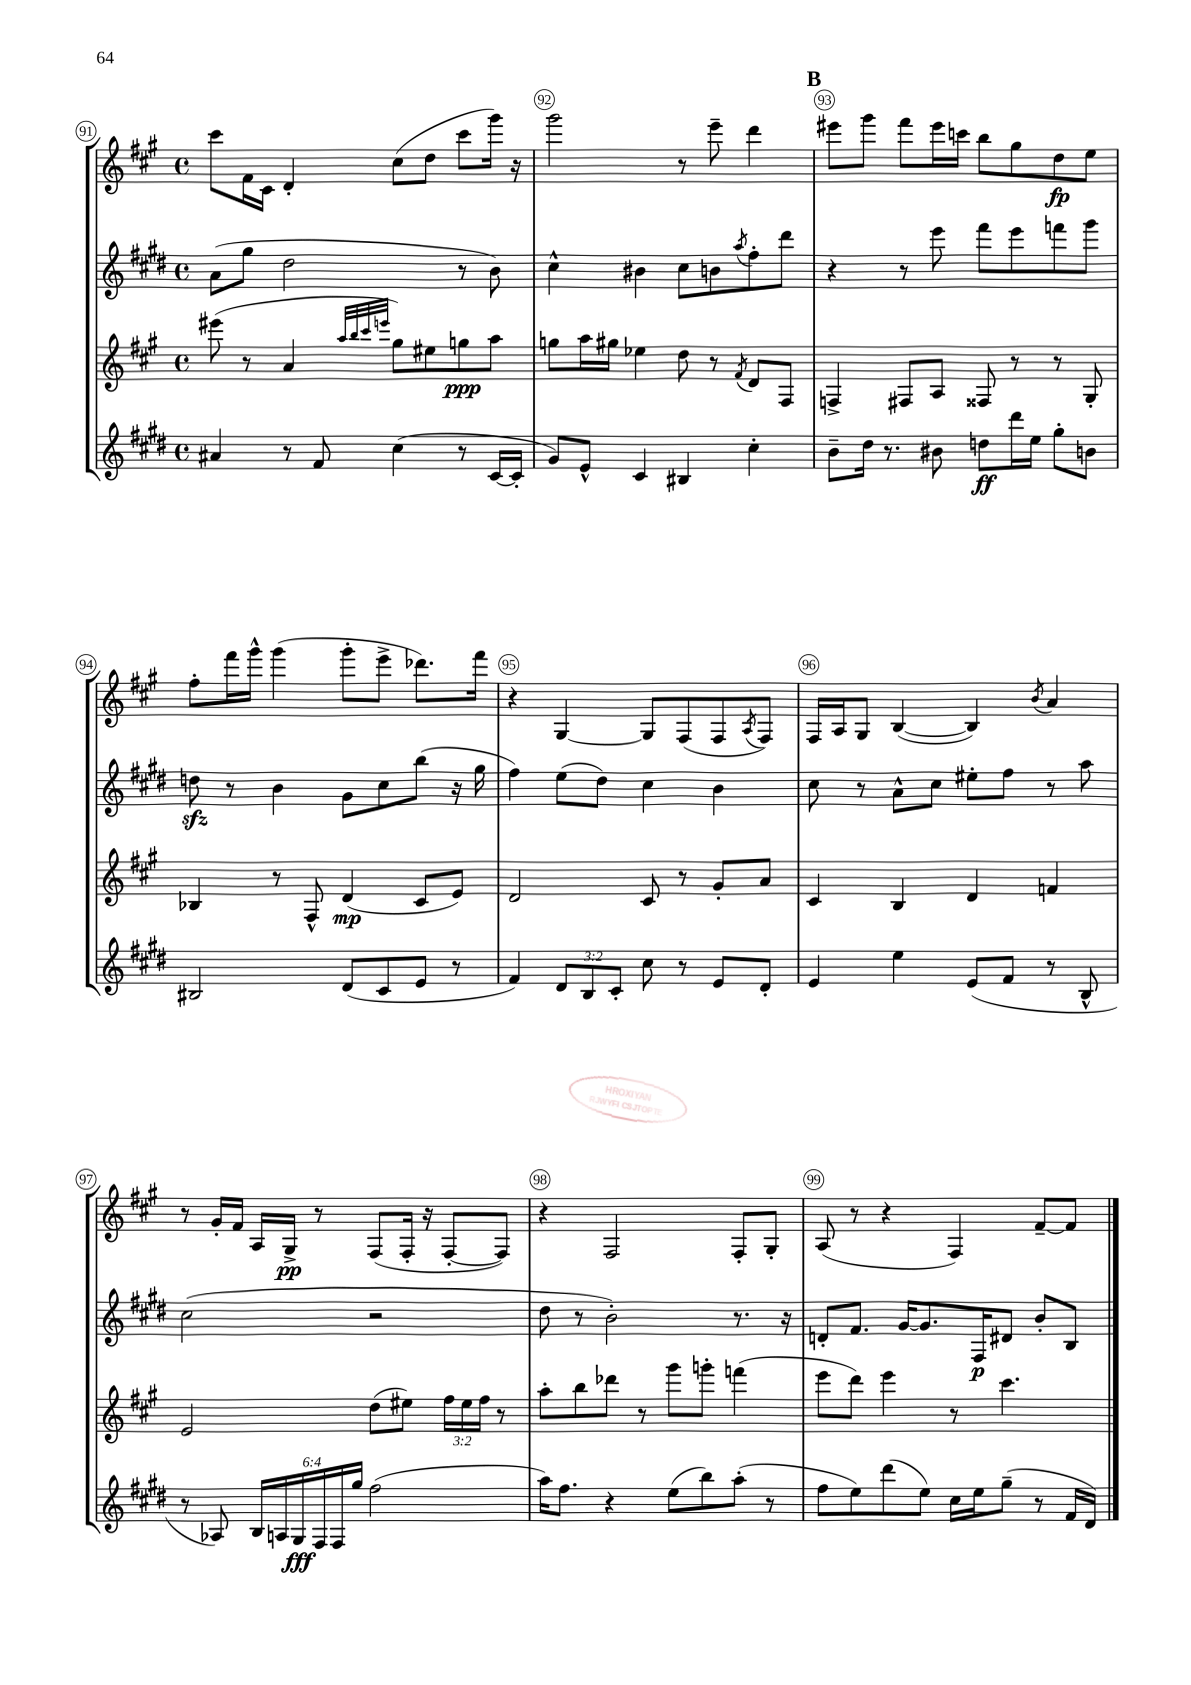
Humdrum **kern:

**kern	**dynam	**kern	**dynam	**kern	**dynam	**kern	**dynam
*part4	*part4	*part3	*part3	*part2	*part2	*part1	*part1
*staff4	*staff4	*staff3	*staff3	*staff2	*staff2	*staff1	*staff1
*clefG2	*	*clefG2	*	*clefG2	*	*clefG2	*
*k[f#c#g#d#]	*	*k[f#c#g#]	*	*k[f#c#g#d#]	*	*k[f#c#g#]	*
*M4/4	*	*M4/4	*	*M4/4	*	*M4/4	*
*met(c)	*	*met(c)	*	*met(c)	*	*met(c)	*
=91	=91	=91	=91	=91	=91	=91	=91
4a#X/	.	(8eee#X\	.	(8a\L	.	8ccc#\L	.
.	.	8r	.	8gg#\J	.	16f#\L	.
.	.	.	.	.	.	16c#\JJ	.
8r	.	4a/	.	2dd#\	.	4d'/	.
8f#/	.	.	.	.	.	.	.
.	.	32qqaa/LLL	.	.	.	.	.
.	.	32qqbb/	.	.	.	.	.
.	.	32qqccc#/	.	.	.	.	.
.	.	32qqeeen/JJJ	.	.	.	.	.
(4cc#\	.	8gg#\L)	.	.	.	(8cc#\L	.
.	.	8ee#X\	.	.	.	8dd\J	.
8r	.	8ggn\	ppp	8r	.	8ccc#\L	.
[16c#/LL	.	8aa\J	.	8b\)	.	16ggg#\Jk)	.
16c#'/JJ]	.	.	.	.	.	16r	.
=92	=92	=92	=92	=92	=92	=92	=92
8g#/L)	.	8ggn\L	.	4cc#^^\	.	2ggg#\	.
8e^^/J	.	16aa\L	.	.	.	.	.
.	.	16gg#X\JJ	.	.	.	.	.
4c#/	.	4ee-X\	.	4b#X\	.	.	.
4B#X/	.	8dd\	.	8cc#\L	.	8r	.
.	.	8r	.	8bn\	.	8eee~\	.
.	.	8qf#/	.	8qaa/	.	.	.
4cc#'\	.	8d/L	.	8ff#'\	.	4ddd\	.
.	.	8F#/J	.	8ddd#\J	.	.	.
!!LO:REH:place=s1:t=B
=93	=93	=93	=93	=93	=93	=93	=93
8b~\L	.	4Fn^/	.	4r	.	8eee#X\L	.
16dd#\Jk	.	.	.	.	.	8ggg#\J	.
8.r	.	.	.	.	.	.	.
.	.	8F#X/L	.	8r	.	8fff#\L	.
8b#X\	.	8A/J	.	8eee\	.	16eee#\L	.
.	.	.	.	.	.	16cccn\JJ	.
8ddn\L	ff	8F##X/	.	8fff#\L	.	8bb\L	.
16ddd#\L	.	8r	.	8eee\	.	8gg#\	.
16ee\JJ	.	.	.	.	.	.	.
8gg#'\L	.	8r	.	8fffn\	.	8dd\	fp
8bn\J	.	8G#'/	.	8ggg#\J	.	8ee\J	.
!!LO:LB:g=z
=94	=94	=94	=94	=94	=94	=94	=94
2B#X/	.	4B-X/	.	8ddnzz\	.	8ff#'\L	.
.	.	.	.	8r	.	16fff#\L	.
.	.	.	.	.	.	16ggg#^^\JJ	.
.	.	8r	.	4b\	.	(4ggg#\	.
.	.	8F#^^/	.	.	.	.	.
(8d#/L	.	(4d/	mp	8g#\L	.	8ggg#'\L	.
8c#/	.	.	.	8cc#\	.	8eee^\J	.
8e/J	.	8c#/L	.	(8bb\J	.	8.ddd-X\L)	.
8r	.	8e/J)	.	16r	.	.	.
.	.	.	.	16gg#\	.	16fff#\Jk	.
=95	=95	=95	=95	=95	=95	=95	=95
4f#/)	.	2d/	.	4ff#\)	.	4r	.
12d#/L	.	.	.	(8ee\L	.	[4G#/	.
12B/	.	.	.	.	.	.	.
.	.	.	.	8dd#\J)	.	.	.
12c#'/J	.	.	.	.	.	.	.
8cc#\	.	8c#/	.	4cc#\	.	8G#/L]	.
8r	.	8r	.	.	.	(8F#/	.
8e/L	.	8g#'/L	.	4b\	.	8F#/	.
.	.	.	.	.	.	8qA/	.
8d#'/J	.	8a/J	.	.	.	8F#/J)	.
=96	=96	=96	=96	=96	=96	=96	=96
4e/	.	4c#/	.	8cc#\	.	16F#/LL	.
.	.	.	.	.	.	16A/J	.
.	.	.	.	8r	.	8G#/J	.
4ee\	.	4B/	.	8a^^\L	.	([4B/	.
.	.	.	.	8cc#\J	.	.	.
(8e/L	.	4d/	.	8ee#X'\L	.	4B/])	.
8f#/J	.	.	.	8ff#\J	.	.	.
.	.	.	.	.	.	8qb/	.
8r	.	4fn/	.	8r	.	4a/	.
8B^^/	.	.	.	8aa\	.	.	.
!!LO:LB:g=z
=97	=97	=97	=97	=97	=97	=97	=97
8r	.	2e/	.	(2cc#\	.	8r	.
8A-X/)	.	.	.	.	.	16g#'/LL	.
.	.	.	.	.	.	16f#/JJ	.
24B/LL	.	.	.	.	.	16A/LL	.
24An/	.	.	.	.	.	.	.
.	.	.	.	.	.	16G#^/JJ	pp
24G#/	fff	.	.	.	.	.	.
24F#/	.	.	.	.	.	8r	.
24F#/	.	.	.	.	.	.	.
24gg#/JJ	.	.	.	.	.	.	.
(2ff#\	.	(8dd\L	.	2r	.	(8F#/L	.
.	.	8ee#X\J)	.	.	.	16F#'/Jk	.
.	.	.	.	.	.	16r	.
.	.	24ff#\LL	.	.	.	[8F#'/L	.
.	.	24ee#\	.	.	.	.	.
.	.	24ff#\JJ	.	.	.	.	.
.	.	8r	.	.	.	8F#/J])	.
=98	=98	=98	=98	=98	=98	=98	=98
16aa\KL)	.	8aa'\L	.	8dd#\	.	4r	.
8.ff#\J	.	.	.	.	.	.	.
.	.	8bb\	.	8r	.	.	.
4r	.	8ddd-X\J	.	2b'\)	.	2F#/	.
.	.	8r	.	.	.	.	.
(8ee\L	.	8ggg#\L	.	.	.	.	.
8bb\)	.	8gggn'\J	.	.	.	.	.
(8aa'\J	.	(4fffn\	.	8.r	.	8F#'/L	.
8r	.	.	.	.	.	8G#'/J	.
.	.	.	.	16r	.	.	.
=99	=99	=99	=99	=99	=99	=99	=99
8ff#\L	.	8eee\L	.	8dn'/L	.	(8A/	.
8ee\)	.	8ddd\J)	.	8.f#/J	.	8r	.
(8ddd#\	.	4eee\	.	.	.	4r	.
.	.	.	.	[16g#/KL	.	.	.
8ee\J)	.	.	.	8.g#/]	.	.	.
16cc#\LL	.	8r	.	.	.	4F#/)	.
16ee\J	.	.	.	16F#/K	p	.	.
(8gg#~\J	.	4.ccc#\	.	8d#X/J	.	.	.
8r	.	.	.	8b'/L	.	[8f#~/L	.
16f#/LL	.	.	.	8B/J	.	8f#/J]	.
16d#/JJ)	.	.	.	.	.	.	.
==	==	==	==	==	==	==	==
*-	*-	*-	*-	*-	*-	*-	*-
